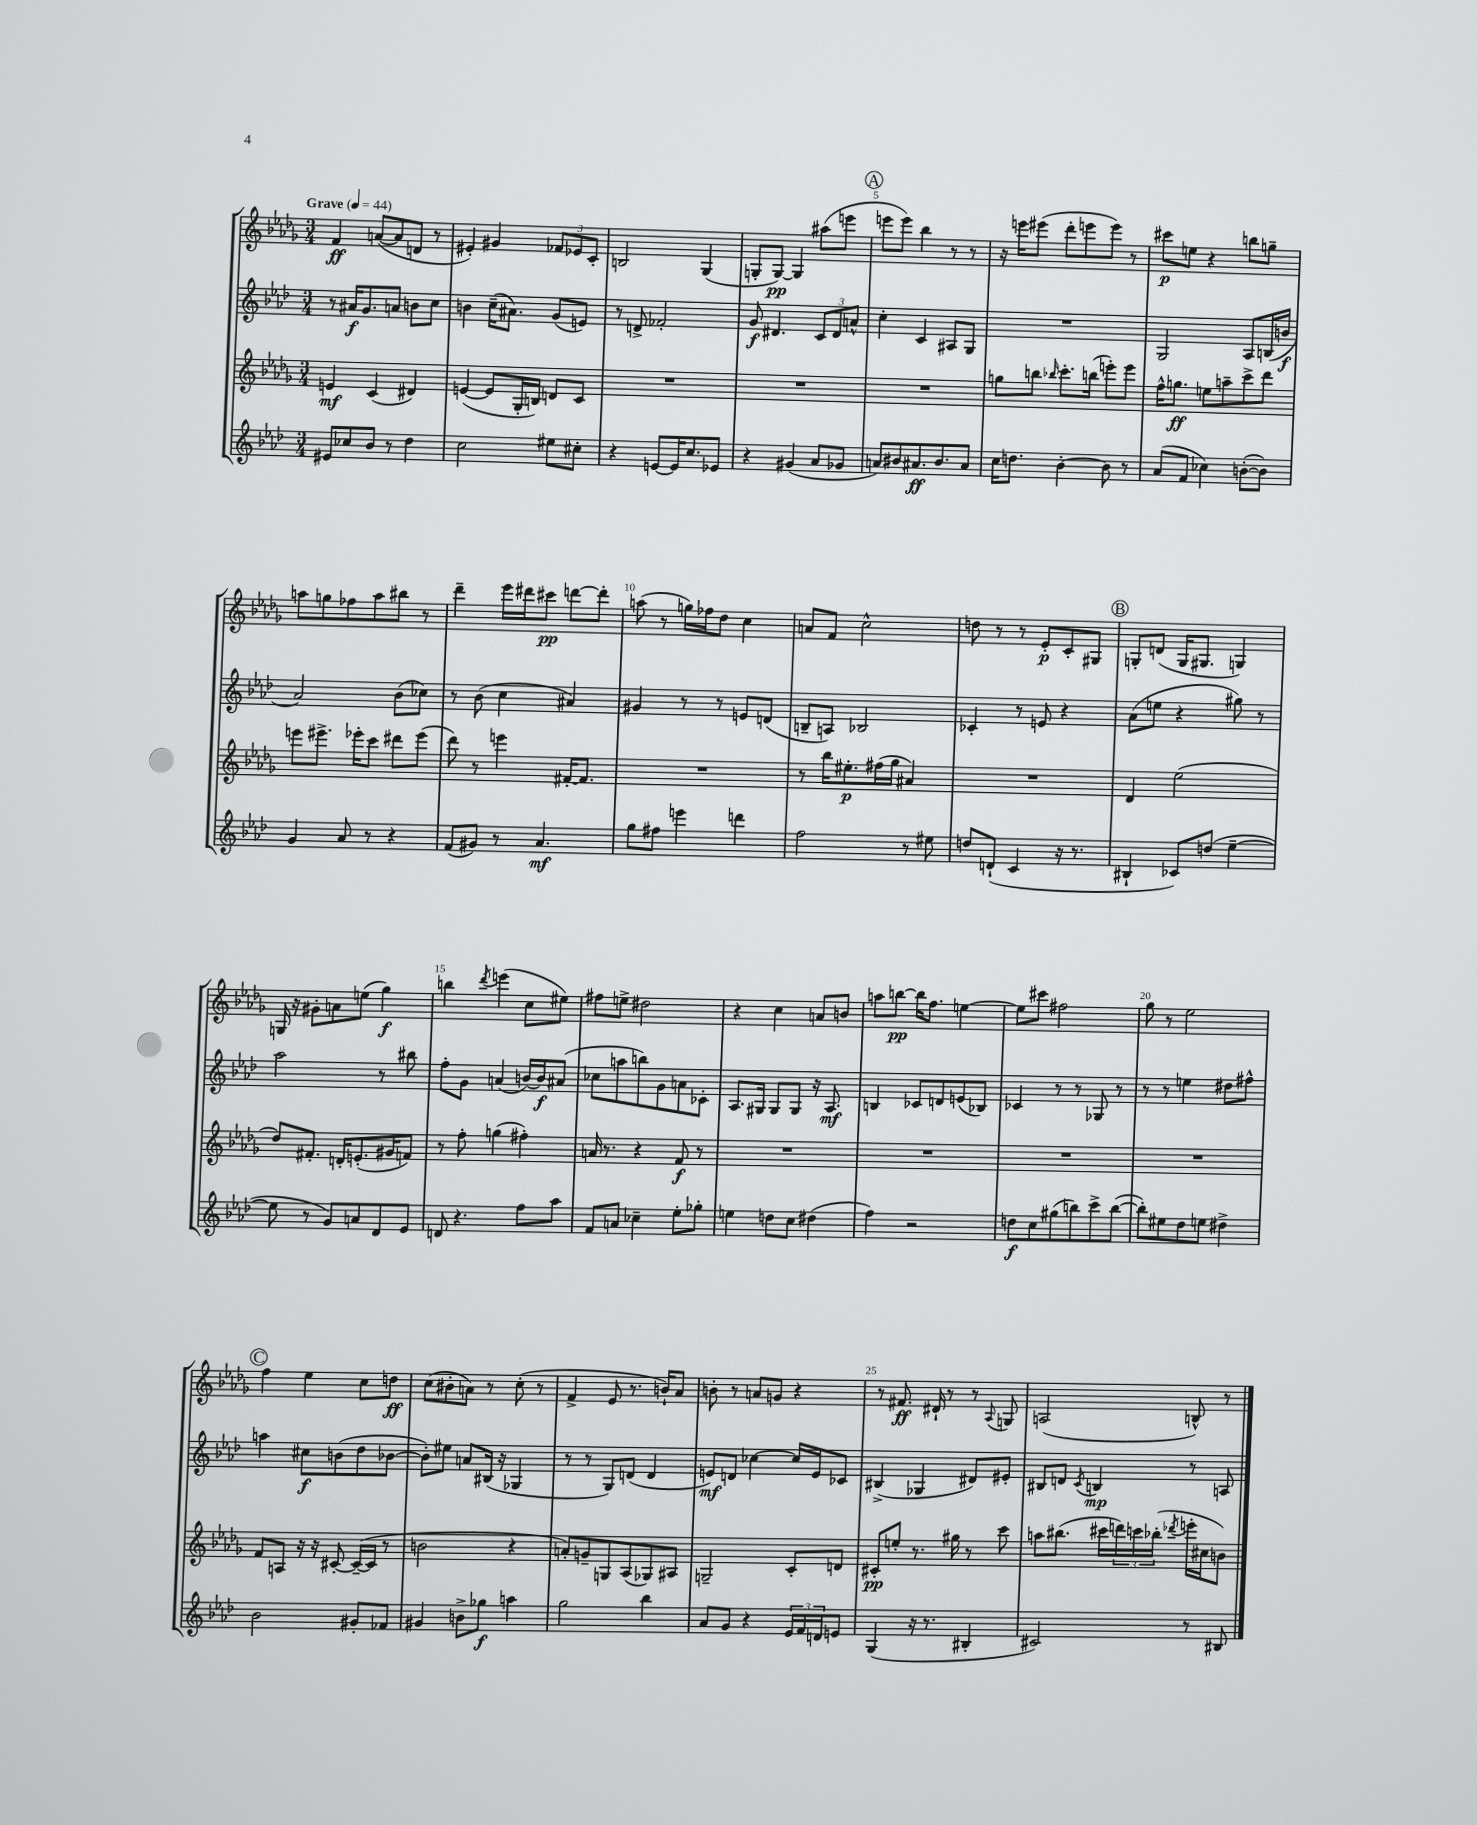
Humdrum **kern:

**kern	**kern	**kern	**kern
*staff4	*staff3	*staff2	*staff1
*clefG2	*clefG2	*clefG2	*clefG2
*k[b-e-a-d-]	*k[b-e-a-d-g-]	*k[b-e-a-d-]	*k[b-e-a-d-g-]
*M3/4	*M3/4	*M3/4	*M3/4
*MM44	*MM44	*MM44	*MM44
8e#/L	4e/	8r	4f/
8cc-/	.	16a#/LK	.
.	.	8.g/	.
8b-/J	(4c/	.	([8a/L
8r	.	8a/J	8a/]
4dd-\	4d#/)	8b\L	8d/J
.	.	8cc\J	8r
=	=	=	=
2cc\	([4e/	4b\	4e#'/)
.	8e/]L	(16cc~\LK	4g#/
.	.	8.a#\J)	.
.	16G-'/L	.	.
.	16B/JJ)	.	.
8ee#\L	8d/L	(8g/L	12f-/L
.	.	.	12e-/
8cc#'\J	8c/J	8e/J)	.
.	.	.	12c'/J
=	=	=	=
4r	2.r	8r	2B/
.	.	8d^/	.
[8e/L	.	2f-'/	.
16e/]K	.	.	.
8.cc/	.	.	.
.	.	.	(4G-/
8e-/J	.	.	.
=	=	=	=
4r	2.r	8g/	8G'/L
.	.	4.d#/	[8G/J)
(4g#/	.	.	4G/]
8a-/L	.	12c/L	(8aa#\L
.	.	12d#/	.
8g-/J	.	.	8eee\J
.	.	12a^^/J	.
=	=	=	=
8a/L)	2.r	4cc'\	8eee\L
8b#/	.	.	8eee\J)
8.a#/	.	4c/	4bb-\
8.b#/	.	.	.
.	.	8A#/L	8r
8a#/J	.	8G/J	8r
=	=	=	=
16cc\LK	8gg\L	2.r	16r
8.dd\J	.	.	16eee\LK
.	8bb\J	.	(8eee#\J
.	16qqbb-/	.	.
[4b-'\	8.ccc'\L	.	8ddd-'\L
.	.	.	8eee\
.	(16bb\Jk	.	.
8b-\]	8eee'\L)	.	8eee\J)
8r	8eee\J	.	8r
=	=	=	=
(8a-/L	16ff^^\LK	2G/	8ccc#\L
.	8.gg\J	.	.
8f/J	.	.	8ee\J
4cc-\)	8ee\L	.	4r
.	8aa~\	.	.
([8b'\L	8ccc^\	8A-/L	8bb\L
8b\]J)	8ddd-\J	(16B/L	8gg~\J
.	.	16b/JJ	.
=	=	=	=
4g/	8eee\L	2a-/)	8aa\L
.	8.eee#^\J	.	8gg\
8a-/	.	.	8ff-\
.	16eee-'\LK	.	.
8r	8ccc\J	.	8aa\
4r	8ddd#\L	(8b-\L	8bb#\J
.	(8eee-\J	8cc-\J)	8r
=	=	=	=
(8f/L	8ddd-\)	8r	4ddd-~\
8g#/J)	8r	(8b-\	.
8r	4eee\	4cc\	16eee-\LL
.	.	.	16ddd#\J
4.a-/	.	.	8ccc#\J
.	[16f#'/LK	4a#/)	[8ddd\L
.	8.f#/]J	.	.
.	.	.	8ddd'\]J
=	=	=	=
8gg\L	2.r	4g#/	(8aa\
8ff#\J	.	.	8r
4eee\	.	8r	16gg\LL)
.	.	.	16ff-\J
.	.	8r	8dd-\J
4ddd\	.	8e/L	4cc\
.	.	(8d/J	.
=	=	=	=
2ff\	8r	8B~/L	8a/L
.	16bb-\LK	8A/J)	8f/J
.	8.ee#'\	.	.
.	.	2B-/	2cc^^\
.	(16ff#\L	.	.
.	16gg-\JJ	.	.
8r	4a#/)	.	.
8ee#\	.	.	.
=	=	=	=
8dd/L	2.r	4c-'/	8dd\
(8d`/J	.	.	8r
4c/	.	8r	8r
.	.	8e/	8e-'/L
16r	.	4r	8c'/
8.r	.	.	.
.	.	.	8G#/J
=	=	=	=
4B#`/	4d-/	(8a-\L	8G'/L
.	.	8ee\J	(8d/J
8c-/L)	(2ee-\	4r	16G/LK
.	.	.	8.G#/J
(8dd/J	.	.	.
[4ee-~\	.	8gg#\)	4G/)
.	.	8r	.
=	=	=	=
8ee-\]	8dd-/L)	2aa-\	16G/
.	.	.	16r
8r	8.f#'/J	.	8g#'\L
8g/L)	.	.	8a\
.	16d'/LK	.	.
8a/	(8.e'/	.	(8ee\J
8d-/	.	8r	4gg-\)
.	16g#/K	.	.
8e-/J	8f/J)	8bb#\	.
=	=	=	=
8d/	8r	8ff'\L	4bb\
4.r	8ff'\	8g\J	.
.	.	.	8qddd-/
.	(4gg\	(4a/	(4eee\
8ff\L	4ff#'\)	[16b/LL)	8cc\L
.	.	16b/]J	.
8aa-\J	.	(8a#/J	8ee#\J)
=	=	=	=
8f/L	16a/	8cc-\L	8ff#\L
.	8.r	.	.
8a/J	.	8aa\	8ee^\J
4cc-~\	4r	8bb\)	2dd#\
.	.	8g\	.
8ee-'\L	8f/	8a\	.
8gg-'\J	8r	8c-'\J	.
=	=	=	=
4ee\	2.r	8.A-/L	4r
.	.	16G#/Jk	.
8dd\L	.	8G#/L	4cc\
8cc\J	.	8G#/J	.
(4dd#\	.	16r	8a/L
.	.	8.A-/	.
.	.	.	8b/J
=	=	=	=
4ff\)	2.r	4B/	8aa\L
.	.	.	[8bb\J
2r	.	8c-/L	16bb\]LK
.	.	.	8.ff\J
.	.	8d/	.
.	.	(8e/	[4ee\
.	.	8B-/J)	.
=	=	=	=
8dd\L	2.r	4c-/	8ee\]L
8cc\	.	.	8ccc#\J
(8gg#\	.	8r	2ff#\
8bb\)	.	8r	.
8ccc^\	.	8G-/	.
([8bb\J	.	8r	.
=	=	=	=
8bb'\]L)	2.r	8r	8gg-\
8ee#\	.	8r	8r
8dd-\	.	4ee\	2ee-\
8ee\J	.	.	.
4dd#^\	.	8dd#\L	.
.	.	8ff#^^\J	.
=	=	=	=
2b-\	8f/L	4aa\	4ff\
.	8A/J	.	.
.	16r	8cc#\L	4ee-\
.	16r	.	.
.	[8c#'/	(8b\	.
8g#'/L	(16c#~/_LL	8dd-\	8cc\L
.	16c#/]JJ	.	.
8f-/J	8r	[8b-\J	8dd\J
=	=	=	=
4g#/	2b\	8b-'\]L)	(8cc\L
.	.	8ee#\J	8b#'\
8b^\L	.	8a/L	8a\J)
8gg-\J	.	(16B#/Jk	8r
.	.	16r	.
4aa\	4r	4G-/	(8cc'\
.	.	.	8r
=	=	=	=
2gg\	8a'/L)	8r	4f^/
.	8g~/	8r	.
.	8G/	8G/L)	8e-/
.	(8A-/	(8d/J	8.r
4bb-\	8G-/)	4d/	.
.	.	.	16b`/LK)
.	8A#/J	.	8a-/J
=	=	=	=
8a-/L	2G~/	8e/L)	8b'\
8g/J	.	8d/J	8r
4r	.	[4cc-\	8a/L
.	.	.	8g/J
24e-/LL	8c'/L	16cc-/]LL	4r
24f/	.	.	.
.	.	16e/J	.
24d/J	.	.	.
8e/J	8d/J	8c-/J	.
=	=	=	=
(4G/	8c#'/L	(4B#^/	8r
.	8ee'/J	.	8.f#/
16r	8.r	4G-/	.
8.r	.	.	16d#`/
.	.	.	8r
.	16gg#\	.	.
4B#'/	8r	8d#/L)	8r
.	.	.	8qqA-/
.	8ccc\	8e#'/J	8G/
=	=	=	=
2c#/)	8aa\L	8B#/L	(2A/
.	(8.bb#\J	8d/J	.
.	.	8qc/	.
.	.	4B/	.
.	16ccc#\LL	.	.
.	24ddd\)	.	.
.	24ccc\	.	.
.	(24bb-'\JJ	.	.
.	8qddd-/	.	.
8r	16eee'\LL	8r	8B^^/)
.	16cc#\J	.	.
8B#/	8b\J)	8A/	8r
==	==	==	==
*-	*-	*-	*-
